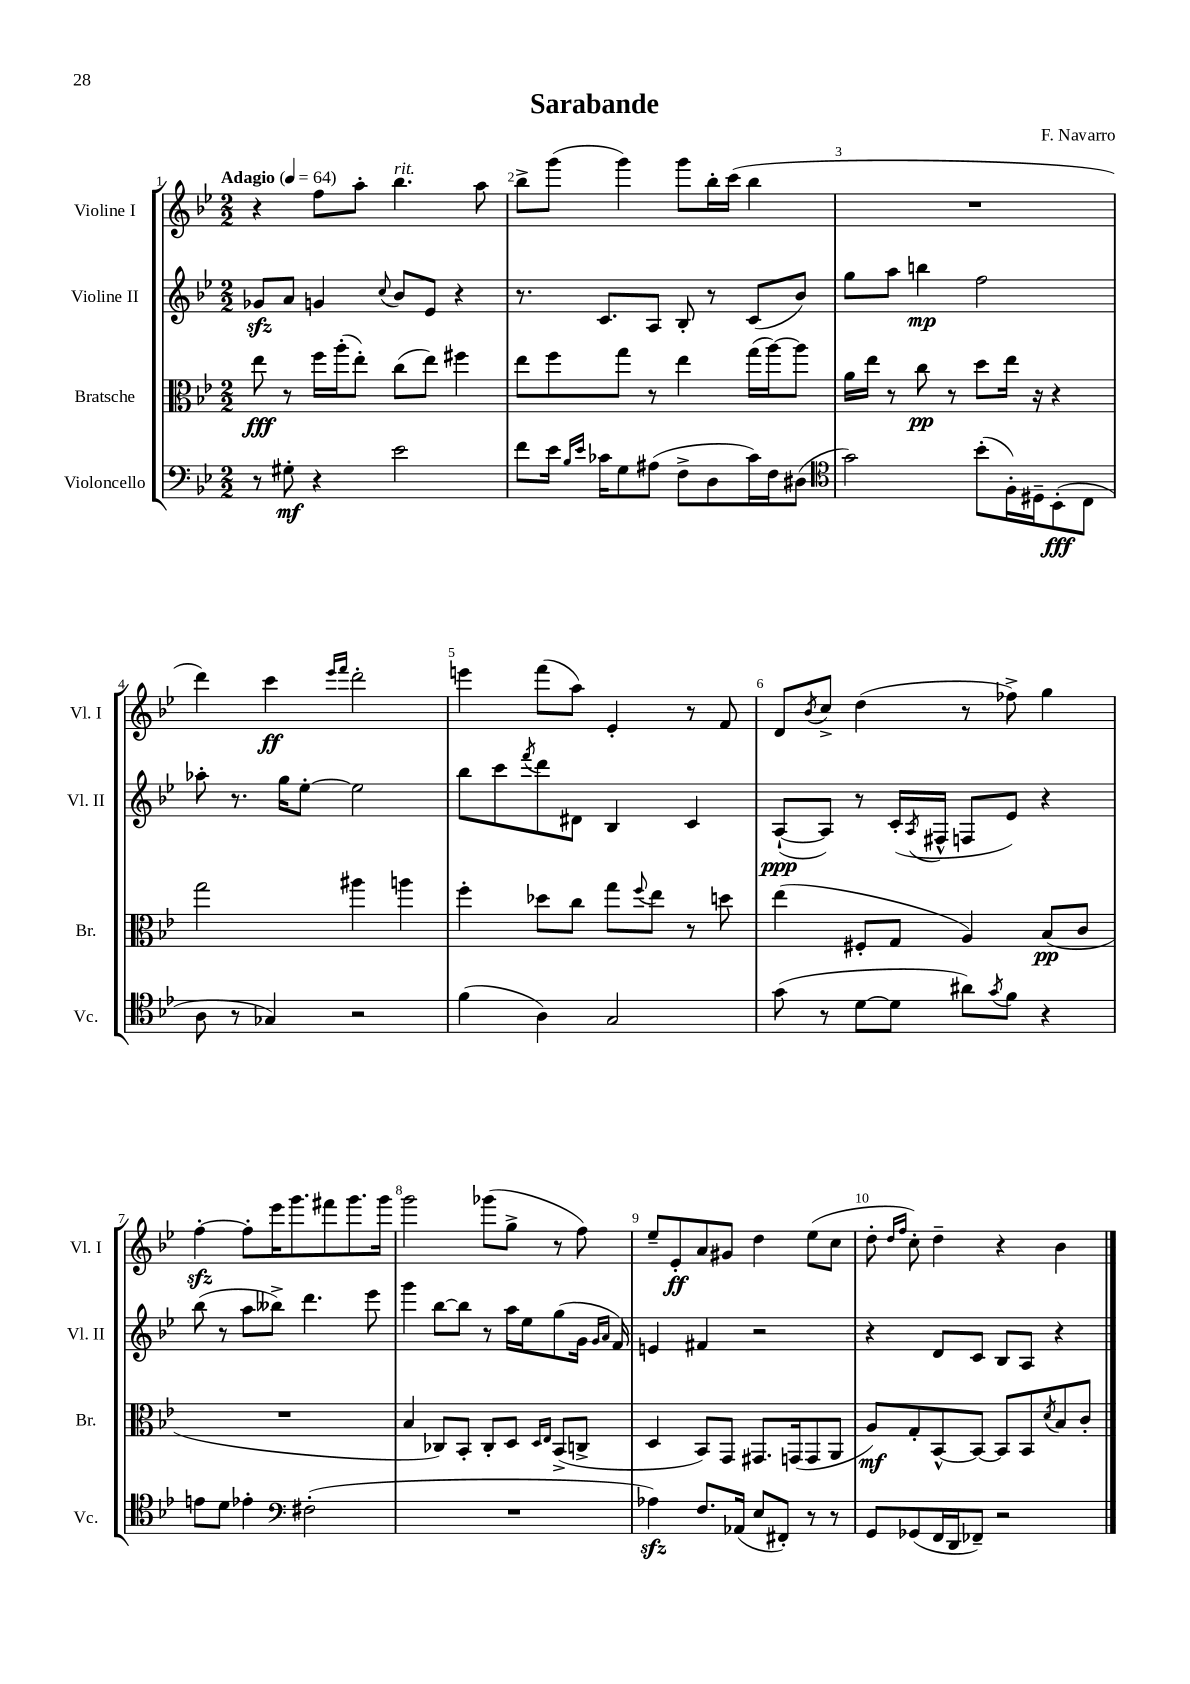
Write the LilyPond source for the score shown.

\header { title = "Sarabande" composer = "F. Navarro" }
<<
\new StaffGroup <<
\new Staff = "s0" \with { instrumentName = "Violine I" shortInstrumentName = "Vl. I" } {
    \clef treble \key bes \major \numericTimeSignature \time 2/2 \tempo "Adagio" 4 = 64
    r4 f''8 a''8-. bes''4.^\markup { \italic "rit." } a''8 |
    bes''8-> g'''8( g'''4) g'''8 bes''16-. c'''16( bes''4 |
    R1 |
    d'''4) c'''4\ff \grace { ees'''16 f'''16 } d'''2-. |
    e'''4 f'''8( a''8) ees'4-. r8 f'8 |
    d'8 \acciaccatura { bes'8 } c''8-> d''4( r8 fes''8->) g''4 |
    f''4~-.\sfz f''8-. ees'''16 g'''8. fis'''8 g'''8. g'''16 |
    g'''2 ges'''8( g''8-> r8 f''8) |
    ees''8-- ees'8-.\ff a'8 gis'8 d''4 ees''8( c''8 |
    d''8-. \grace { d''16 f''16 } c''8-.) d''4-- r4 bes'4 \bar "|." |
}
\new Staff = "s1" \with { instrumentName = "Violine II" shortInstrumentName = "Vl. II" } {
    \clef treble \key bes \major \numericTimeSignature \time 2/2
    ges'8\sfz a'8 g'4 \appoggiatura { c''8 } bes'8 ees'8 r4 |
    r8. c'8. a8 bes8-. r8 c'8( bes'8) |
    g''8 a''8 b''4\mp f''2 |
    aes''8-. r8. g''16 ees''8~-. ees''2 |
    bes''8 c'''8 \acciaccatura { f'''8 } d'''8 dis'8 bes4 c'4 |
    a8~-!\ppp( a8) r8 c'16-.( \acciaccatura { a8 } fis16-^ f8 ees'8) r4 |
    bes''8( r8 a''8 beses''8->) d'''4. ees'''8 |
    g'''4 bes''8~ bes''8 r8 a''16 ees''16 g''8( g'16 \grace { g'16 a'16 } f'16) |
    e'4 fis'4 r2 |
    r4 d'8 c'8 bes8 a8 r4 \bar "|." |
}
\new Staff = "s2" \with { instrumentName = "Bratsche" shortInstrumentName = "Br." } {
    \clef alto \key bes \major \numericTimeSignature \time 2/2
    ees''8\fff r8 f''16 a''16-.( ees''8-.) c''8( ees''8) fis''4 |
    ees''8 f''8 g''8 r8 ees''4 g''16( a''16~) a''8 |
    a'16 ees''16 r8 c''8\pp r8 d''8 ees''16 r16 r4 |
    g''2 ais''4 a''4 |
    f''4-. des''8 c''8 g''8 \appoggiatura { f''8 } ees''8 r8 d''8 |
    ees''4( fis8-. g8 a4) bes8\pp( c'8 |
    R1 |
    bes4 ces8) bes,8-. ces8-. d8 \grace { d16 ees16 } bes,8->( c8-> |
    d4 bes,8) g,8 gis,8. g,16( g,8 a,8 |
    a8\mf) g8-. bes,8~-^ bes,8~ bes,8 bes,8 \acciaccatura { d'8 } bes8 c'8-. \bar "|." |
}
\new Staff = "s3" \with { instrumentName = "Violoncello" shortInstrumentName = "Vc." } {
    \clef bass \key bes \major \numericTimeSignature \time 2/2
    r8 gis8-.\mf r4 ees'2 |
    f'8 ees'16 \grace { bes16 ees'16 } ces'16 g8 ais8( f8-> d8 ces'16) f16 dis8( |
    \clef tenor g'2) bes'8-.( f16-.) dis16-- bes,8-.\fff( c8 |
    a8 r8 ges4) r2 |
    f'4( a4) g2 |
    g'8( r8 d'8~ d'8 ais'8) \acciaccatura { g'8 } f'8 r4 |
    e'8 d'8 ees'4-. \clef bass fis2-.( |
    R1 |
    aes4\sfz) f8. aes,16( ees8 fis,8-.) r8 r8 |
    g,8 ges,8( f,16 d,16 fes,8--) r2 \bar "|." |
}
>>
>>
\layout { \context { \Score \override BarNumber.break-visibility = ##(#f #t #t) barNumberVisibility = #all-bar-numbers-visible } }
